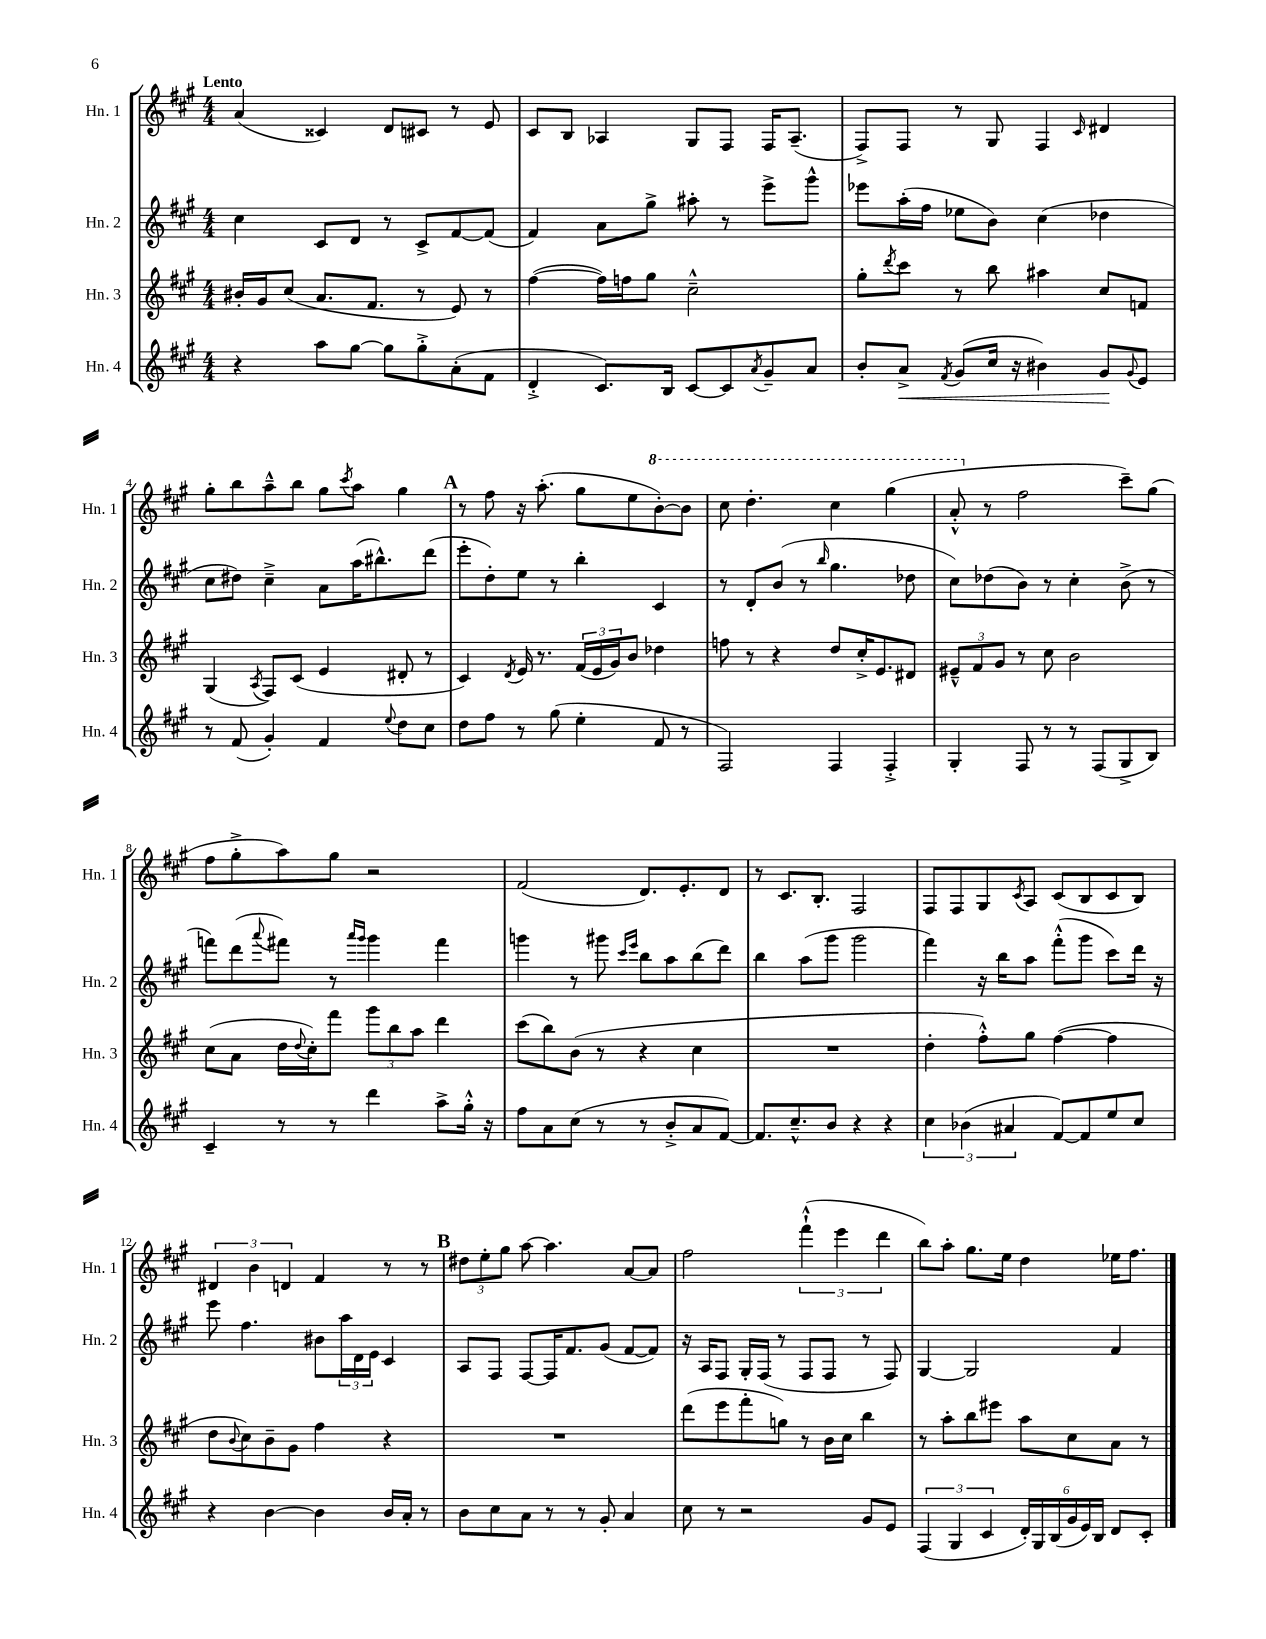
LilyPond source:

<<
\new StaffGroup <<
\new Staff = "s0" \with { instrumentName = "Hn. 1" shortInstrumentName = "Hn. 1" } {
    \clef treble \key a \major \numericTimeSignature \time 4/4 \tempo "Lento"
    a'4( cisis'4) d'8 cis'8 r8 e'8 |
    cis'8 b8 aes4 gis8 fis8 fis16 aes8.--( |
    fis8->) fis8 r8 gis8 fis4 \grace { cis'16 } dis'4 |
    gis''8-. b''8 a''8---^ b''8 gis''8 \acciaccatura { cis'''8 } a''8 gis''4 |
    \mark \markup { \bold "A" } r8 fis''8 r16 a''8.-.( gis''8 e''8 \ottava #1 b''8~-.) b''8 |
    cis'''8 d'''4.-. cis'''4 gis'''4( |
    a''8-.-^ \ottava #0 r8 fis''2 cis'''8--) gis''8( |
    fis''8 gis''8-.-> a''8) gis''8 r2 |
    fis'2( d'8.) e'8.-. d'8 |
    r8 cis'8. b8.-. fis2 |
    fis8 fis8 gis8 \acciaccatura { cis'8 } a8 cis'8( b8 cis'8 b8) |
    \tuplet 3/2 { dis'4 b'4 d'4 } fis'4 r8 r8 |
    \mark \markup { \bold "B" } \tuplet 3/2 { dis''8 e''8-. gis''8 } a''8~ a''4. a'8~ a'8 |
    fis''2 \tuplet 3/2 { fis'''4-!-^( e'''4 d'''4 } |
    b''8) a''8-. gis''8. e''16 d''4 ees''16 fis''8. \bar "|." |
}
\new Staff = "s1" \with { instrumentName = "Hn. 2" shortInstrumentName = "Hn. 2" } {
    \clef treble \key a \major \numericTimeSignature \time 4/4
    cis''4 cis'8 d'8 r8 cis'8-> fis'8~ fis'8( |
    fis'4) a'8 gis''8-> ais''8-. r8 e'''8-> gis'''8-^ |
    ees'''8 a''16-.( fis''16 ees''8 b'8) cis''4( des''4 |
    cis''8 dis''8) cis''4---> a'8 a''16( bis''8.-^) d'''8( |
    \mark \markup { \bold "A" } e'''8-. d''8-.) e''8 r8 b''4-. cis'4 |
    r8 d'8-. b'8( r8 \grace { b''16 } gis''4. des''8 |
    cis''8) des''8( b'8) r8 cis''4-. b'8->( r8 |
    f'''8) d'''8( \appoggiatura { a'''8 } fis'''8) r8 \grace { a'''16 gis'''16 } gis'''4 fis'''4 |
    g'''4 r8 gis'''8 \grace { cis'''16 e'''16 } b''8 a''8 b''8( d'''8) |
    b''4 a''8( gis'''8 gis'''2 |
    fis'''4) r16 b''16 a''8 fis'''8-.-^( gis'''8 cis'''8) d'''16 r16 |
    e'''8 fis''4. bis'8 \tuplet 3/2 { a''16 d'16 e'16 } cis'4 |
    \mark \markup { \bold "B" } a8 fis8 fis8~ fis16 fis'8. gis'8( fis'8~ fis'8) |
    r16 a16 fis8 gis16-. fis16( r8 fis8 fis8 r8 fis8) |
    gis4~ gis2 fis'4 \bar "|." |
}
\new Staff = "s2" \with { instrumentName = "Hn. 3" shortInstrumentName = "Hn. 3" } {
    \clef treble \key a \major \numericTimeSignature \time 4/4
    bis'16-. gis'16 cis''8( a'8. fis'8. r8 e'8) r8 |
    fis''4~( fis''16) f''16 gis''8 cis''2---^ |
    gis''8-. \acciaccatura { d'''8 } cis'''8 r8 b''8 ais''4 cis''8 f'8 |
    gis4( \acciaccatura { a8 } fis8) cis'8( e'4 dis'8-. r8 |
    \mark \markup { \bold "A" } cis'4) \acciaccatura { d'8 } e'16 r8. \tuplet 3/2 { fis'16( e'16 gis'16) } b'8 des''4 |
    f''8 r8 r4 d''8 cis''16-.-> e'8. dis'8 |
    \tuplet 3/2 { eis'8---^ fis'8 gis'8 } r8 cis''8 b'2 |
    cis''8( a'8 d''16 \appoggiatura { d''8 } cis''16-.) fis'''8 \tuplet 3/2 { gis'''8 b''8 a''8 } d'''4 |
    cis'''8( b''8) b'8( r8 r4 cis''4 |
    R1 |
    d''4-. fis''8-.-^) gis''8 fis''4~( fis''4 |
    d''8 \appoggiatura { b'8 } cis''8) b'8-- gis'8 fis''4 r4 |
    \mark \markup { \bold "B" } R1 |
    d'''8( e'''8 fis'''8-. g''8) r8 b'16 cis''16 b''4 |
    r8 a''8-. b''8 eis'''8 a''8 cis''8 a'8 r8 \bar "|." |
}
\new Staff = "s3" \with { instrumentName = "Hn. 4" shortInstrumentName = "Hn. 4" } {
    \clef treble \key a \major \numericTimeSignature \time 4/4
    r4 a''8 gis''8~ gis''8 gis''8-.-> a'8-.( fis'8 |
    d'4-.-> cis'8.) b16 cis'8~ cis'8 \acciaccatura { a'8 } gis'8-- a'8 |
    b'8-. a'8->\< \acciaccatura { fis'8 } gis'8( cis''16 r16 bis'4) gis'8\! \appoggiatura { gis'8 } e'8 |
    r8 fis'8( gis'4-.) fis'4 \appoggiatura { e''8 } d''8 cis''8 |
    \mark \markup { \bold "A" } d''8 fis''8 r8 gis''8( e''4-. fis'8 r8 |
    fis2) fis4 fis4-.-> |
    gis4-. fis8 r8 r8 fis8( gis8-> b8) |
    cis'4-- r8 r8 d'''4 a''8-> gis''16-.-^ r16 |
    fis''8 a'8 cis''8( r8 r8 b'8-.-> a'8 fis'8~) |
    fis'8. cis''8.---^ b'8 r4 r4 |
    \tuplet 3/2 { cis''4 bes'4( ais'4 } fis'8~) fis'8 e''8 cis''8 |
    r4 b'4~ b'4 b'16 a'16-. r8 |
    \mark \markup { \bold "B" } b'8 cis''8 a'8 r8 r8 gis'8-. a'4 |
    cis''8 r8 r2 gis'8 e'8 |
    \tuplet 3/2 { fis4( gis4 cis'4 } \tuplet 6/4 { d'16-.) gis16 b16( gis'16 e'16) b16 } d'8 cis'8-. \bar "|." |
}
>>
>>
